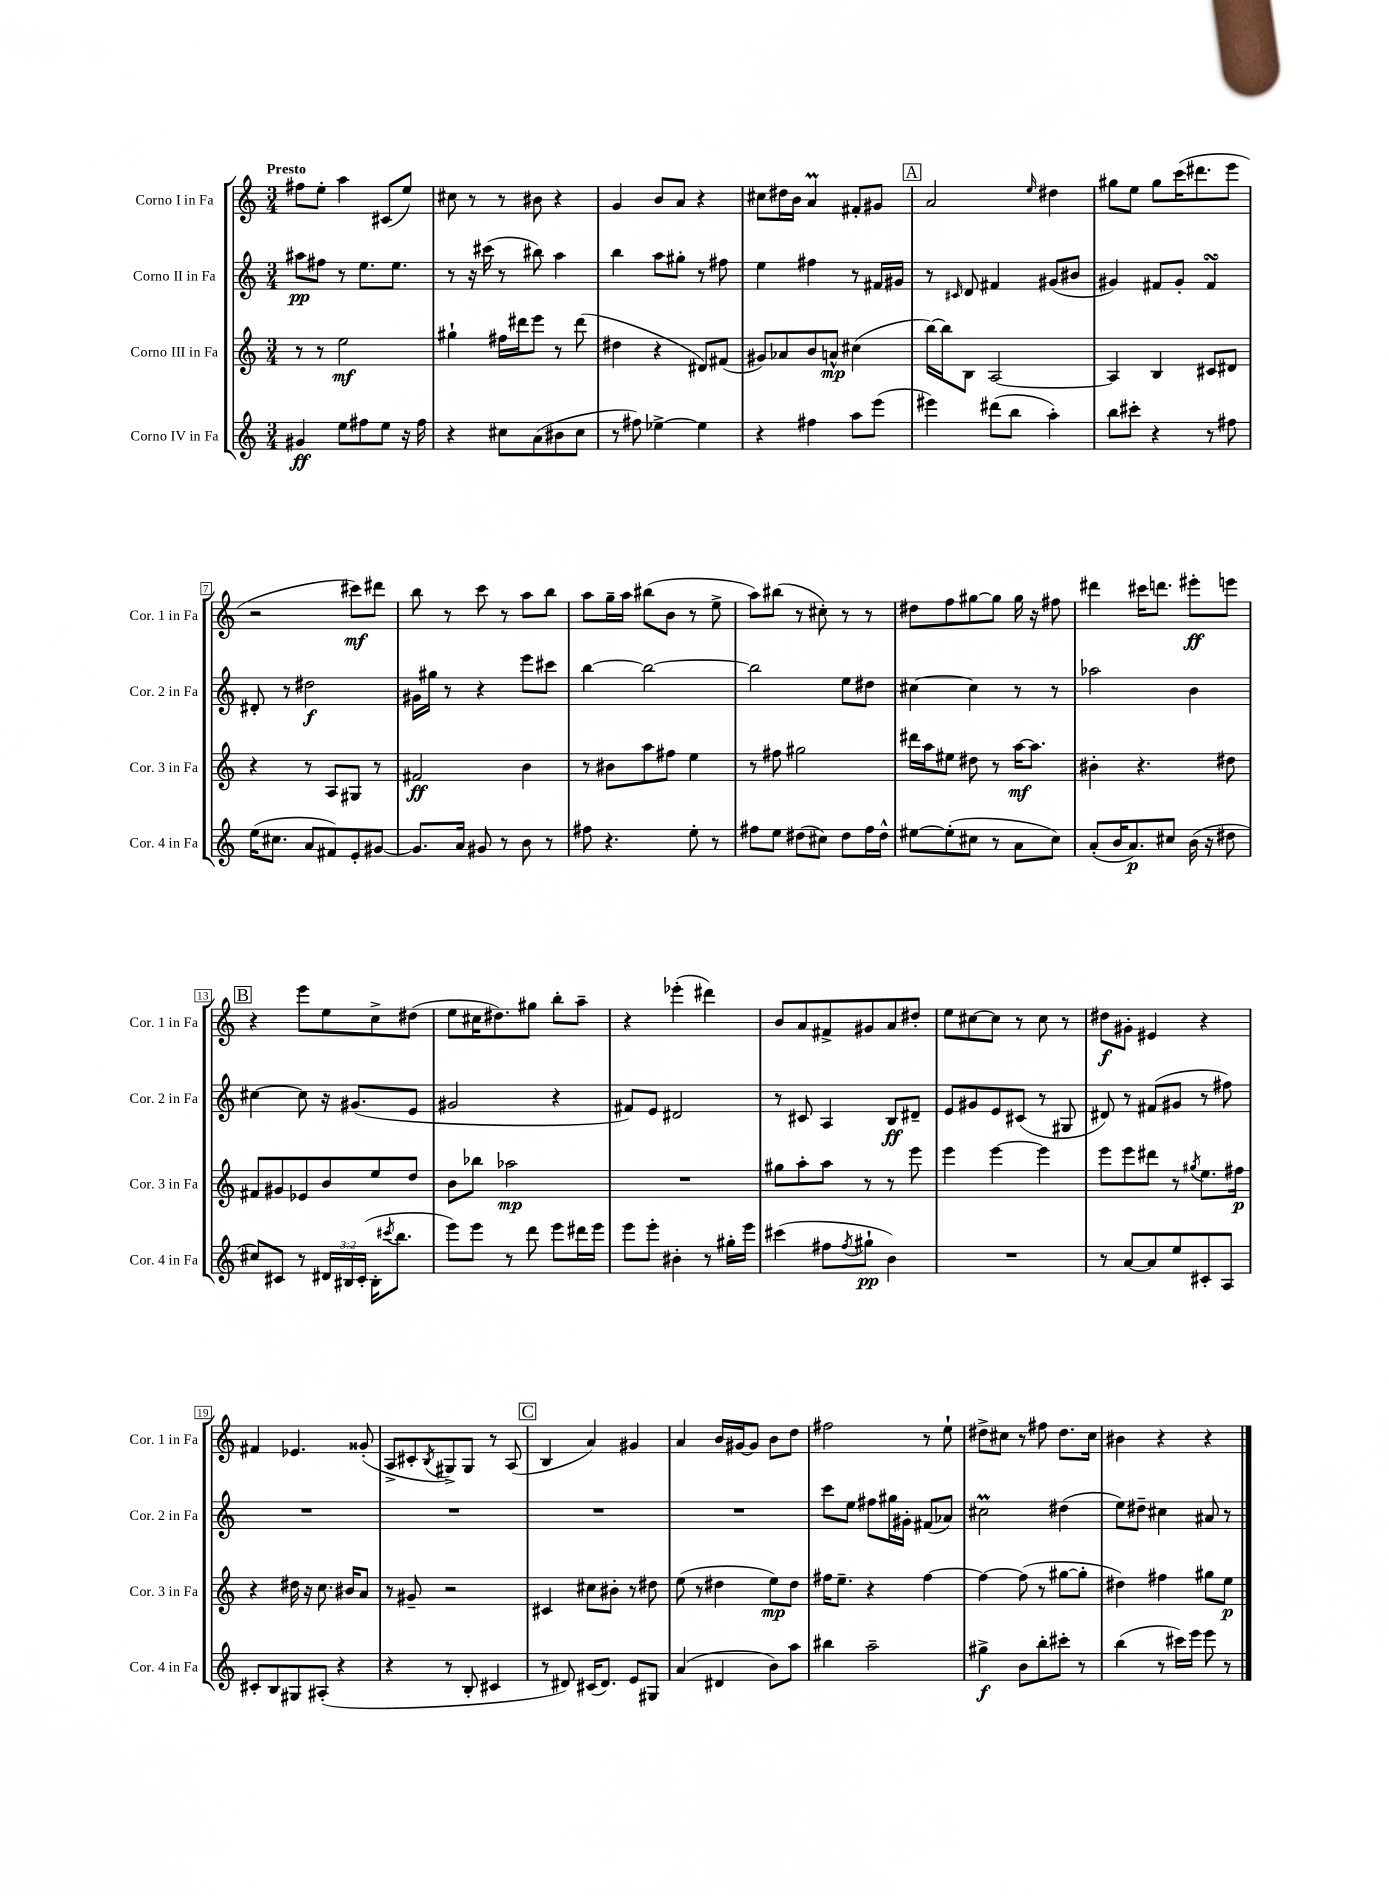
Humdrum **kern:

**kern	**dynam	**kern	**dynam	**kern	**dynam	**kern	**dynam
*part4	*part4	*part3	*part3	*part2	*part2	*part1	*part1
*staff4	*staff4	*staff3	*staff3	*staff2	*staff2	*staff1	*staff1
*I"Corno IV in Fa	*	*I"Corno III in Fa	*	*I"Corno II in Fa	*	*I"Corno I in Fa	*
*I'Cor. 4 in Fa	*	*I'Cor. 3 in Fa	*	*I'Cor. 2 in Fa	*	*I'Cor. 1 in Fa	*
*clefG2	*	*clefG2	*	*clefG2	*	*clefG2	*
*k[]	*	*k[]	*	*k[]	*	*k[]	*
*M3/4	*	*M3/4	*	*M3/4	*	*M3/4	*
=1	=1	=1	=1	=1	=1	=1	=1
!	!	!	!	!	!	!LO:TX:a:B:t=Presto	!
4g#X/	ff	8r	.	8aa#X\L	pp	8ff#X\L	.
.	.	8r	.	8ff#X\J	.	8ee'\J	.
8ee\L	.	2ee\	mf	8r	.	4aa\	.
8ff#X\	.	.	.	8.ee\L	.	.	.
8ee\J	.	.	.	.	.	(8c#X/L	.
.	.	.	.	8.ee\J	.	.	.
16r	.	.	.	.	.	8ee/J)	.
16ff#\	.	.	.	.	.	.	.
=2	=2	=2	=2	=2	=2	=2	=2
4r	.	4gg#X`\	.	8r	.	8cc#X\	.
.	.	.	.	16r	.	8r	.
.	.	.	.	(16ccc#X\	.	.	.
8cc#X\L	.	16ff#X\LL	.	8r	.	8r	.
.	.	16ddd#X\J	.	.	.	.	.
(8a\	.	8eee\J	.	8bb#X\)	.	8b#X\	.
8b#X\	.	8r	.	4aa\	.	4r	.
8cc#\J	.	(8ddd#\	.	.	.	.	.
=3	=3	=3	=3	=3	=3	=3	=3
8r	.	4dd#X\	.	4bb\	.	4g/	.
8ff#X\)	.	.	.	.	.	.	.
[4ee-X^\	.	4r	.	8aa\L	.	8b/L	.
.	.	.	.	8gg#X'\J	.	8a/J	.
4ee-\]	.	8d#X/L)	.	8r	.	4r	.
.	.	(8f#X/J	.	8ff#X\	.	.	.
=4	=4	=4	=4	=4	=4	=4	=4
4r	.	8g#X/L)	.	4ee\	.	8cc#X\L	.
.	.	8a-X/	.	.	.	16dd#X\L	.
.	.	.	.	.	.	16b\JJ	.
4ff#X\	.	8b/	.	4ff#X\	.	4aM/	.
.	.	8an^^/J	mp	.	.	.	.
8aa\L	.	(4cc#X\	.	8r	.	8f#X'/L	.
(8eee\J	.	.	.	16f#X/LL	.	8g#X/J	.
.	.	.	.	16g#X/JJ	.	.	.
!!LO:REH:place=s1:t=A
=5	=5	=5	=5	=5	=5	=5	=5
4eee#X\)	.	[16bb\LL)	.	8r	.	2a/	.
.	.	16bb\J]	.	.	.	.	.
.	.	.	.	16qqc#X/	.	.	.
.	.	8B\J	.	8d/	.	.	.
(8ddd#X\L	.	[2A/	.	4f#X/	.	.	.
8bb\J	.	.	.	.	.	.	.
.	.	.	.	.	.	16qqee/	.
4aa'\)	.	.	.	(8g#X/L	.	4dd#X\	.
.	.	.	.	8b#X/J	.	.	.
=6	=6	=6	=6	=6	=6	=6	=6
8bb\L	.	4A/]	.	4g#X/)	.	8gg#X\L	.
8ccc#X'\J	.	.	.	.	.	8ee\J	.
4r	.	4B/	.	8f#X/L	.	8gg#\L	.
.	.	.	.	8g#'/J	.	(16ccc\K	.
.	.	.	.	.	.	8.ddd#X\	.
8r	.	8c#X/L	.	4f#sSsS/	.	.	.
8ff#X\	.	8d#X/J	.	.	.	8eee\J	.
!!LO:LB:g=z
=7	=7	=7	=7	=7	=7	=7	=7
(16ee\KL	.	4r	.	8d#X'/	.	2r	.
8.cc#X\J	.	.	.	.	.	.	.
.	.	.	.	8r	.	.	.
8a/L	.	8r	.	2dd#X\	f	.	.
8f#X/)	.	8A/L	.	.	.	.	.
8e'/	.	8G#X/J	.	.	.	8ccc#X\L)	mf
[8g#X/J	.	8r	.	.	.	8ddd#X\J	.
=8	=8	=8	=8	=8	=8	=8	=8
8.g#/L]	.	2f#X/	ff	16g#X\LL	.	8bb\	.
.	.	.	.	16gg#X\JJ	.	.	.
.	.	.	.	8r	.	8r	.
16a/Jk	.	.	.	.	.	.	.
8g#X/	.	.	.	4r	.	8ccc\	.
8r	.	.	.	.	.	8r	.
8b\	.	4b\	.	8eee\L	.	8aa\L	.
8r	.	.	.	8ccc#X\J	.	8bb\J	.
=9	=9	=9	=9	=9	=9	=9	=9
8ff#X\	.	8r	.	[4bb\	.	8aa\L	.
4.r	.	8b#X\L	.	.	.	16gg~\L	.
.	.	.	.	.	.	16aa\JJ	.
.	.	8aa\	.	2bb\_	.	(8bb#X\L	.
.	.	8ff#X\J	.	.	.	8b\J	.
8ee'\	.	4ee\	.	.	.	8r	.
8r	.	.	.	.	.	8ee^\	.
=10	=10	=10	=10	=10	=10	=10	=10
8ff#X\L	.	8r	.	2bb\]	.	8aa\L)	.
8ee\J	.	8ff#X\	.	.	.	(8bb#X\J	.
(8dd#X\L	.	2gg#X\	.	.	.	8r	.
8cc#X\J)	.	.	.	.	.	8cc#X'\)	.
8dd#\L	.	.	.	8ee\L	.	8r	.
16ff#\L	.	.	.	8dd#X\J	.	8r	.
16dd#^^\JJ	.	.	.	.	.	.	.
=11	=11	=11	=11	=11	=11	=11	=11
[8ee#X\L	.	16ddd#X\LL	.	[4cc#X\	.	8dd#X\L	.
.	.	16aa\J	.	.	.	.	.
(8ee#'\]	.	8ee#X\J	.	.	.	8ff\	.
8cc#X\J	.	8dd#X\	.	4cc#\]	.	[8gg#X\	.
8r	.	8r	.	.	.	8gg#\J]	.
8a\L	.	[16aa\KL	mf	8r	.	16gg#\	.
.	.	8.aa\J]	.	.	.	16r	.
8cc#\J)	.	.	.	8r	.	8ff#X\	.
=12	=12	=12	=12	=12	=12	=12	=12
(8a'/L	.	4b#X'\	.	2aa-X\	.	4ddd#X\	.
16b/K	.	.	.	.	.	.	.
8.a/)	p	.	.	.	.	.	.
.	.	4.r	.	.	.	16ccc#X\KL	.
.	.	.	.	.	.	8.dddn\J	.
8cc#X/J	.	.	.	.	.	.	.
(16b\	.	.	.	4b\	.	8eee#X'\L	ff
16r	.	.	.	.	.	.	.
8dd#X\	.	8dd#X\	.	.	.	8eeen\J	.
!!LO:LB:g=z
!!LO:REH:place=s1:t=B
=13	=13	=13	=13	=13	=13	=13	=13
8cc#X/L)	.	8f#X/L	.	[4cc#X\	.	4r	.
8c#X/J	.	8g#X/	.	.	.	.	.
8r	.	8e-X/	.	8cc#\]	.	8eee\L	.
24d#X/LL	.	8b/	.	16r	.	8ee\	.
24B#X/	.	.	.	.	.	.	.
.	.	.	.	(8.g#X/L	.	.	.
(24c#'/JJ	.	.	.	.	.	.	.
16B#'\KL	.	8ee/	.	.	.	8cc^\	.
8qccc#X/	.	.	.	.	.	.	.
8.bb\J	.	.	.	.	.	.	.
.	.	8dd/J	.	8e/J	.	(8dd#X\J	.
=14	=14	=14	=14	=14	=14	=14	=14
8eee\L)	.	8b\L	.	2g#X/	.	8ee\L	.
8eee\J	.	8bb-X\J	.	.	.	16cc#X\K	.
.	.	.	.	.	.	8.dd#X\)	.
8r	.	2aa-X\	mp	.	.	.	.
8ddd\	.	.	.	.	.	8gg#X\J	.
8eee\L	.	.	.	4r	.	8bb'\L	.
16ddd#X\L	.	.	.	.	.	8aa~\J	.
16eee\JJ	.	.	.	.	.	.	.
=15	=15	=15	=15	=15	=15	=15	=15
8eee\L	.	2.r	.	8f#X/L)	.	4r	.
8eee'\J	.	.	.	8e/J	.	.	.
4b#X'\	.	.	.	2d#X/	.	(4eee-X'\	.
8r	.	.	.	.	.	4ddd#X\)	.
16gg#X'\LL	.	.	.	.	.	.	.
16eee\JJ	.	.	.	.	.	.	.
=16	=16	=16	=16	=16	=16	=16	=16
(4ccc#X\	.	8gg#X\L	.	8r	.	8b/L	.
.	.	8aa'\	.	8c#X/	.	8a/	.
8ff#X\L	.	8aa\J	.	4A/	.	8f#X^/	.
8qff#/	.	.	.	.	.	.	.
8gg#X`\J	pp	8r	.	.	.	8g#X/	.
4b\)	.	8r	.	8B/L	ff	8a/	.
.	.	8eee\	.	8d#X~/J	.	8dd#X'/J	.
=17	=17	=17	=17	=17	=17	=17	=17
2.r	.	4eee\	.	8e/L	.	8ee\L	.
.	.	.	.	8g#X/	.	[8cc#X\	.
.	.	[4eee\	.	8e/	.	8cc#\J]	.
.	.	.	.	(8c#X/J	.	8r	.
.	.	4eee\]	.	8r	.	8cc#\	.
.	.	.	.	8G#X/	.	8r	.
=18	=18	=18	=18	=18	=18	=18	=18
8r	.	8eee\L	.	8d#X/)	.	8dd#X\L	f
[8a/L	.	8eee\	.	8r	.	8g#X'\J	.
8a/]	.	8ddd#X\J	.	(8f#X/L	.	4e#X/	.
8ee/	.	8r	.	8g#X/J	.	.	.
.	.	8qgg#X/	.	.	.	.	.
8c#X'/	.	8.ee\L	.	8r	.	4r	.
8A/J	.	.	.	8ff#X\)	.	.	.
.	.	16ff#X\Jk	p	.	.	.	.
!!LO:LB:g=z
=19	=19	=19	=19	=19	=19	=19	=19
8c#X'/L	.	4r	.	2.r	.	4f#X/	.
8B/	.	.	.	.	.	.	.
8G#X/	.	16dd#X\	.	.	.	4.e-X/	.
.	.	16r	.	.	.	.	.
(8A#X'/J	.	8.cc\	.	.	.	.	.
4r	.	.	.	.	.	.	.
.	.	16b#X/KL	.	.	.	.	.
.	.	8a/J	.	.	.	(8g##X'/	.
=20	=20	=20	=20	=20	=20	=20	=20
4r	.	8r	.	2.r	.	8A^/L	.
.	.	8g#X~/	.	.	.	8c#X'/	.
.	.	.	.	.	.	8qB/	.
8r	.	2r	.	.	.	8G#X^/)	.
8B'/	.	.	.	.	.	8G#/J	.
4c#X/	.	.	.	.	.	8r	.
.	.	.	.	.	.	(8A/	.
!!LO:REH:place=s1:t=C
=21	=21	=21	=21	=21	=21	=21	=21
8r	.	4c#X/	.	2.r	.	4B/	.
8d#X/)	.	.	.	.	.	.	.
(16c#X/KL	.	8cc#X\L	.	.	.	4a/)	.
8.d#/J)	.	.	.	.	.	.	.
.	.	8b#X'\J	.	.	.	.	.
8e/L	.	8r	.	.	.	4g#X/	.
8G#X/J	.	8dd#X\	.	.	.	.	.
=22	=22	=22	=22	=22	=22	=22	=22
(4a/	.	(8ee\	.	2.r	.	4a/	.
.	.	8r	.	.	.	.	.
4d#X/	.	4dd#X\	.	.	.	16b/LL	.
.	.	.	.	.	.	[16g#X/J	.
.	.	.	.	.	.	8g#/J]	.
8b\L)	.	8ee\L)	mp	.	.	8b\L	.
8aa\J	.	8dd#\J	.	.	.	8dd\J	.
=23	=23	=23	=23	=23	=23	=23	=23
4bb#X\	.	16ff#X\KL	.	8ccc\L	.	2ff#X\	.
.	.	8.ee~\J	.	.	.	.	.
.	.	.	.	8ee\J	.	.	.
2aa~\	.	4r	.	8ff#X\L	.	.	.
.	.	.	.	16gg#X\L	.	.	.
.	.	.	.	16g#X'\JJ	.	.	.
.	.	[4ff#\	.	(8f#X/L	.	8r	.
.	.	.	.	8a-X/J)	.	8ee`\	.
=24	=24	=24	=24	=24	=24	=24	=24
4gg#X^\	f	4ff#\_	.	2cc#Xm\	.	8dd#X^\L	.
.	.	.	.	.	.	8cc#X\J	.
8b\L	.	(8ff#\]	.	.	.	8r	.
8bb'\	.	8r	.	.	.	8ff#X\	.
8ccc#X'\J	.	[8gg#X\L	.	(4dd#X\	.	8.dd#\L	.
8r	.	8gg#'\J]	.	.	.	.	.
.	.	.	.	.	.	16cc#\Jk	.
=25	=25	=25	=25	=25	=25	=25	=25
(4bb\	.	4dd#X\)	.	8ee\L)	.	4b#X\	.
.	.	.	.	8dd#X~\J	.	.	.
8r	.	4ff#X\	.	4cc#X\	.	4r	.
16ccc#X\LL)	.	.	.	.	.	.	.
16eee\JJ	.	.	.	.	.	.	.
8eee\	.	8gg#X\L	.	8a#X/	.	4r	.
8r	.	8ee\J	p	8r	.	.	.
==	==	==	==	==	==	==	==
*-	*-	*-	*-	*-	*-	*-	*-
